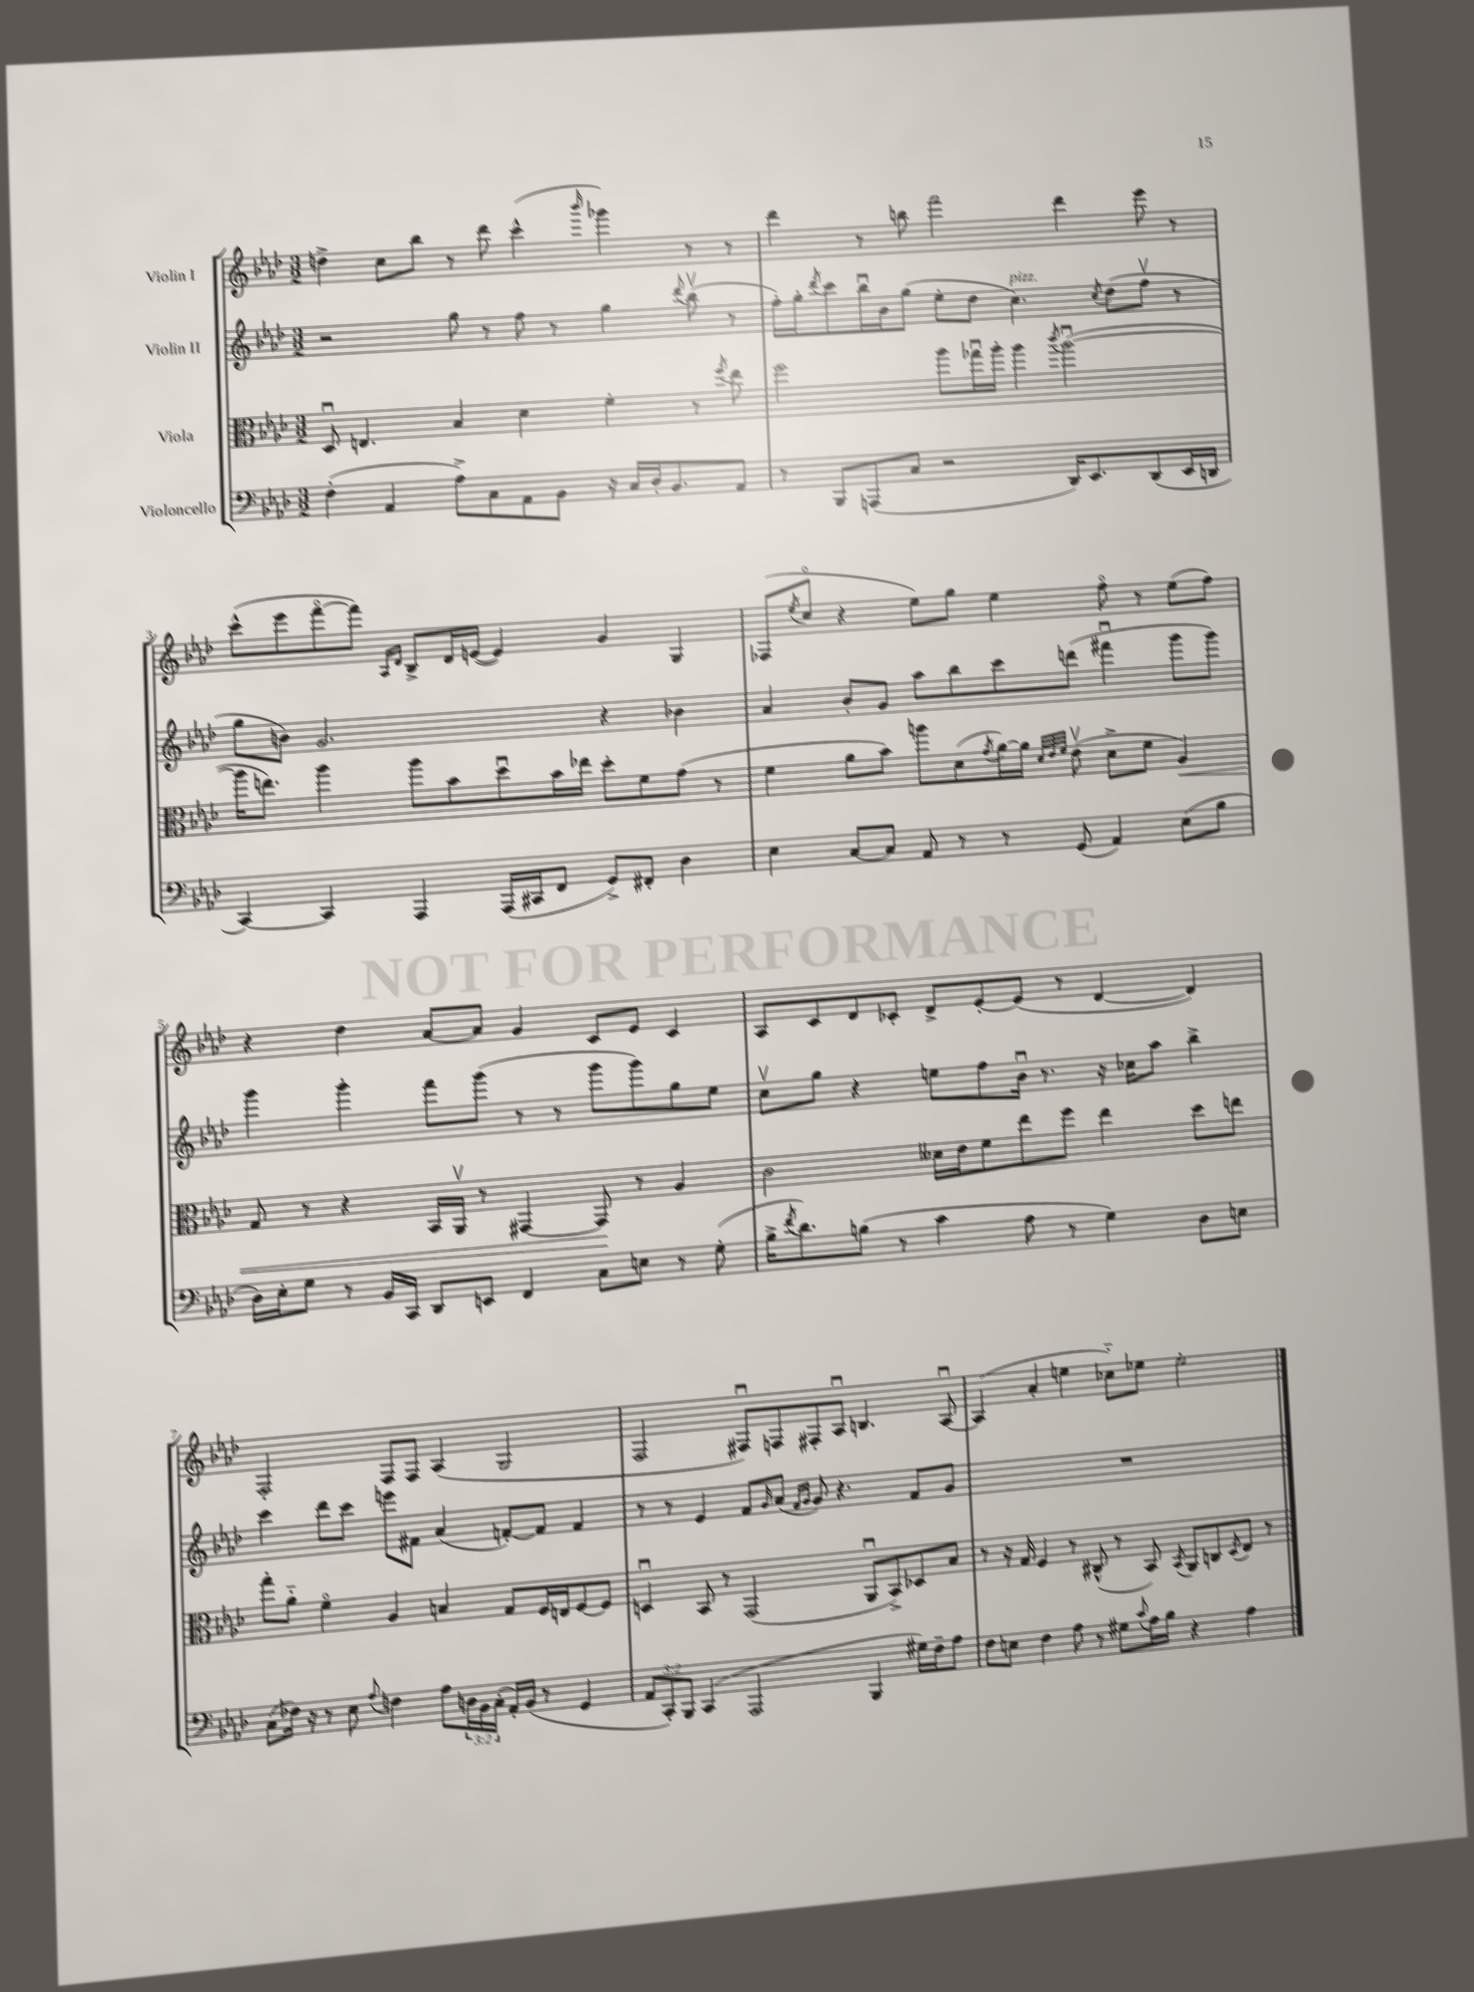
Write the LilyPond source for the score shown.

<<
\new StaffGroup <<
\new Staff = "s0" \with { instrumentName = "Violin I" } {
    \clef treble \key aes \major \numericTimeSignature \time 3/2
    d''4-> c''8 bes''8 r8 des'''8 c'''4-^( \grace { bes'''16 } ges'''4) r8 r8 |
    des'''4 r8 b''8 f'''2 des'''4 ees'''8 r8 |
    c'''8-^( ees'''8 f'''8~\flageolet f'''8) \grace { aes16 des'16 } bes8-> des'16 e'16~( e'4) g'4 g4 |
    fes8( \acciaccatura { ees''8 } c''8\flageolet r4 ees''8) g''8 ees''4 f''8\flageolet r8 ees''8( f''8) |
    r4 des''4 aes'8~ aes'8 g'4 c'8 ees'8 c'4 |
    aes8 c'8 des'8 ces'8-. des'8-> ees'8~-. ees'8( r8 des'4~ des'4) |
    f2-. f8 f8 aes4( g2 |
    f2 fis8\downbow) f8 fis8-. aes8\downbow b4. aes8~\downbow |
    aes4( aes'4-. e''4 ces''8-_) ees''8 ees''2-. \bar "|." |
}
\new Staff = "s1" \with { instrumentName = "Violin II" } {
    \clef treble \key aes \major \numericTimeSignature \time 3/2
    r2 g''8 r8 f''8 r8 g''4 \appoggiatura { des'''8 } bes''8\upbow( r8 |
    f''16-.) g''16-. \acciaccatura { des'''8 } c'''8 bes''16\downbow bes'16 g''8( ees''8-. des''8 c''4.^\markup { \italic "pizz." }) \acciaccatura { c''8 } des''8( f''8\upbow r8 |
    g''8 b'8) g'2. r4 bes'4 |
    aes'4 bes'8-. g'8 aes''8 bes''8 c'''8 d'''8( fis'''4\downbow g'''8 g'''8) |
    g'''4 g'''4-. f'''8 g'''8( r8 r8 g'''8 g'''8) g''8 ees''8 |
    c''8\upbow g''8 r4 e''8 f''8 bes'16\downbow r8. r16 ces''16 aes''8 bes''4-> |
    c'''4 des'''8 c'''8 e'''8 fis'8 aes'4( f'8~-.) f'8 f'4 |
    r8 r8 ees'4 f'8 \grace { g'16 } aes'8( \grace { f'16 g'16 } g'8) r4. f'8 g'8 |
    R1. \bar "|." |
}
\new Staff = "s2" \with { instrumentName = "Viola" } {
    \clef alto \key aes \major \numericTimeSignature \time 3/2
    des8\downbow e4. bes4 des'4 f'4-. r8 \acciaccatura { f''8 } ees''8 |
    f''2 aes''8 ges''16\downbow aes''16-. aes''4 \acciaccatura { c'''8 } aes''2~\downbow( |
    aes''16 e''8.) aes''4 aes''8 bes'8 des''8\downbow bes'16 ees''16 des''8-. f'8 g'8( r8 |
    f'4 aes'8 bes'8) a''8 des'8( \acciaccatura { g'8 } aes'16~) aes'16 \grace { des'32 ees'32 f'32 } ees'8\upbow( des'8-> f'8 aes4\<) |
    g8 r8 r4 bes,16 aes,16\upbow r8 gis,4~ gis,8\! r8 aes4 |
    c'2 deses'16 ees'16 f'8 ees''8 f''8 ees''4 des''8 e''8 |
    g''8-. aes'8-_ f'4\flageolet aes4 b4 g8 f16 e16 f8~ f8 |
    d4\downbow bes,8 r8 g,2( aes,8\downbow bes,8->) des8 bes8 |
    r8 r16 g16 f4 r8 cis8-^( r8 bes,8) \acciaccatura { bes,8 } aes,8 c8 \acciaccatura { des8 } ees8 r8 \bar "|." |
}
\new Staff = "s3" \with { instrumentName = "Violoncello" } {
    \clef bass \key aes \major \numericTimeSignature \time 3/2 \override Staff.TupletNumber.text = #tuplet-number::calc-fraction-text
    f4-.( aes,4 aes8->) c8 aes,8 bes,8 r16 c16 des16-. bes,8. aes,8 |
    r8 bes,,8 a,,8( c8 r2 des,16) ees,8. des,8( ees,16 d,16 |
    c,4~) c,4 aes,,4 aes,,16( cis,16 f,8 g,8->) fis,8-. des4 |
    ees4 c8~ c8 aes,8 r8 r8 g,8( aes,4) ees8( bes8 |
    des16) ees16-. g8 r8 bes,16 c,16 des,8 e,8 f,4 c8 e8 r8 g8-.( |
    bes16-> \acciaccatura { f'8 } des'8.) b8( r8 c'4 aes8 r8 g4) des8 e8 |
    c8( fes16) r16 r8 ees8 \appoggiatura { aes8 } f4 aes8 \tuplet 3/2 { d16 bes,16 c16-.( } aes,16-.) bes,16( r8 g,4 |
    \tuplet 3/2 { aes,8 c,8-.) bes,,8 } c,4( aes,,2 bes,,4 gis16) f16-- aes8 |
    f8 e8 f4 aes8 r8 gis8 \appoggiatura { c'8 } aes16 bes16 r4 aes4 \bar "|." |
}
>>
>>
